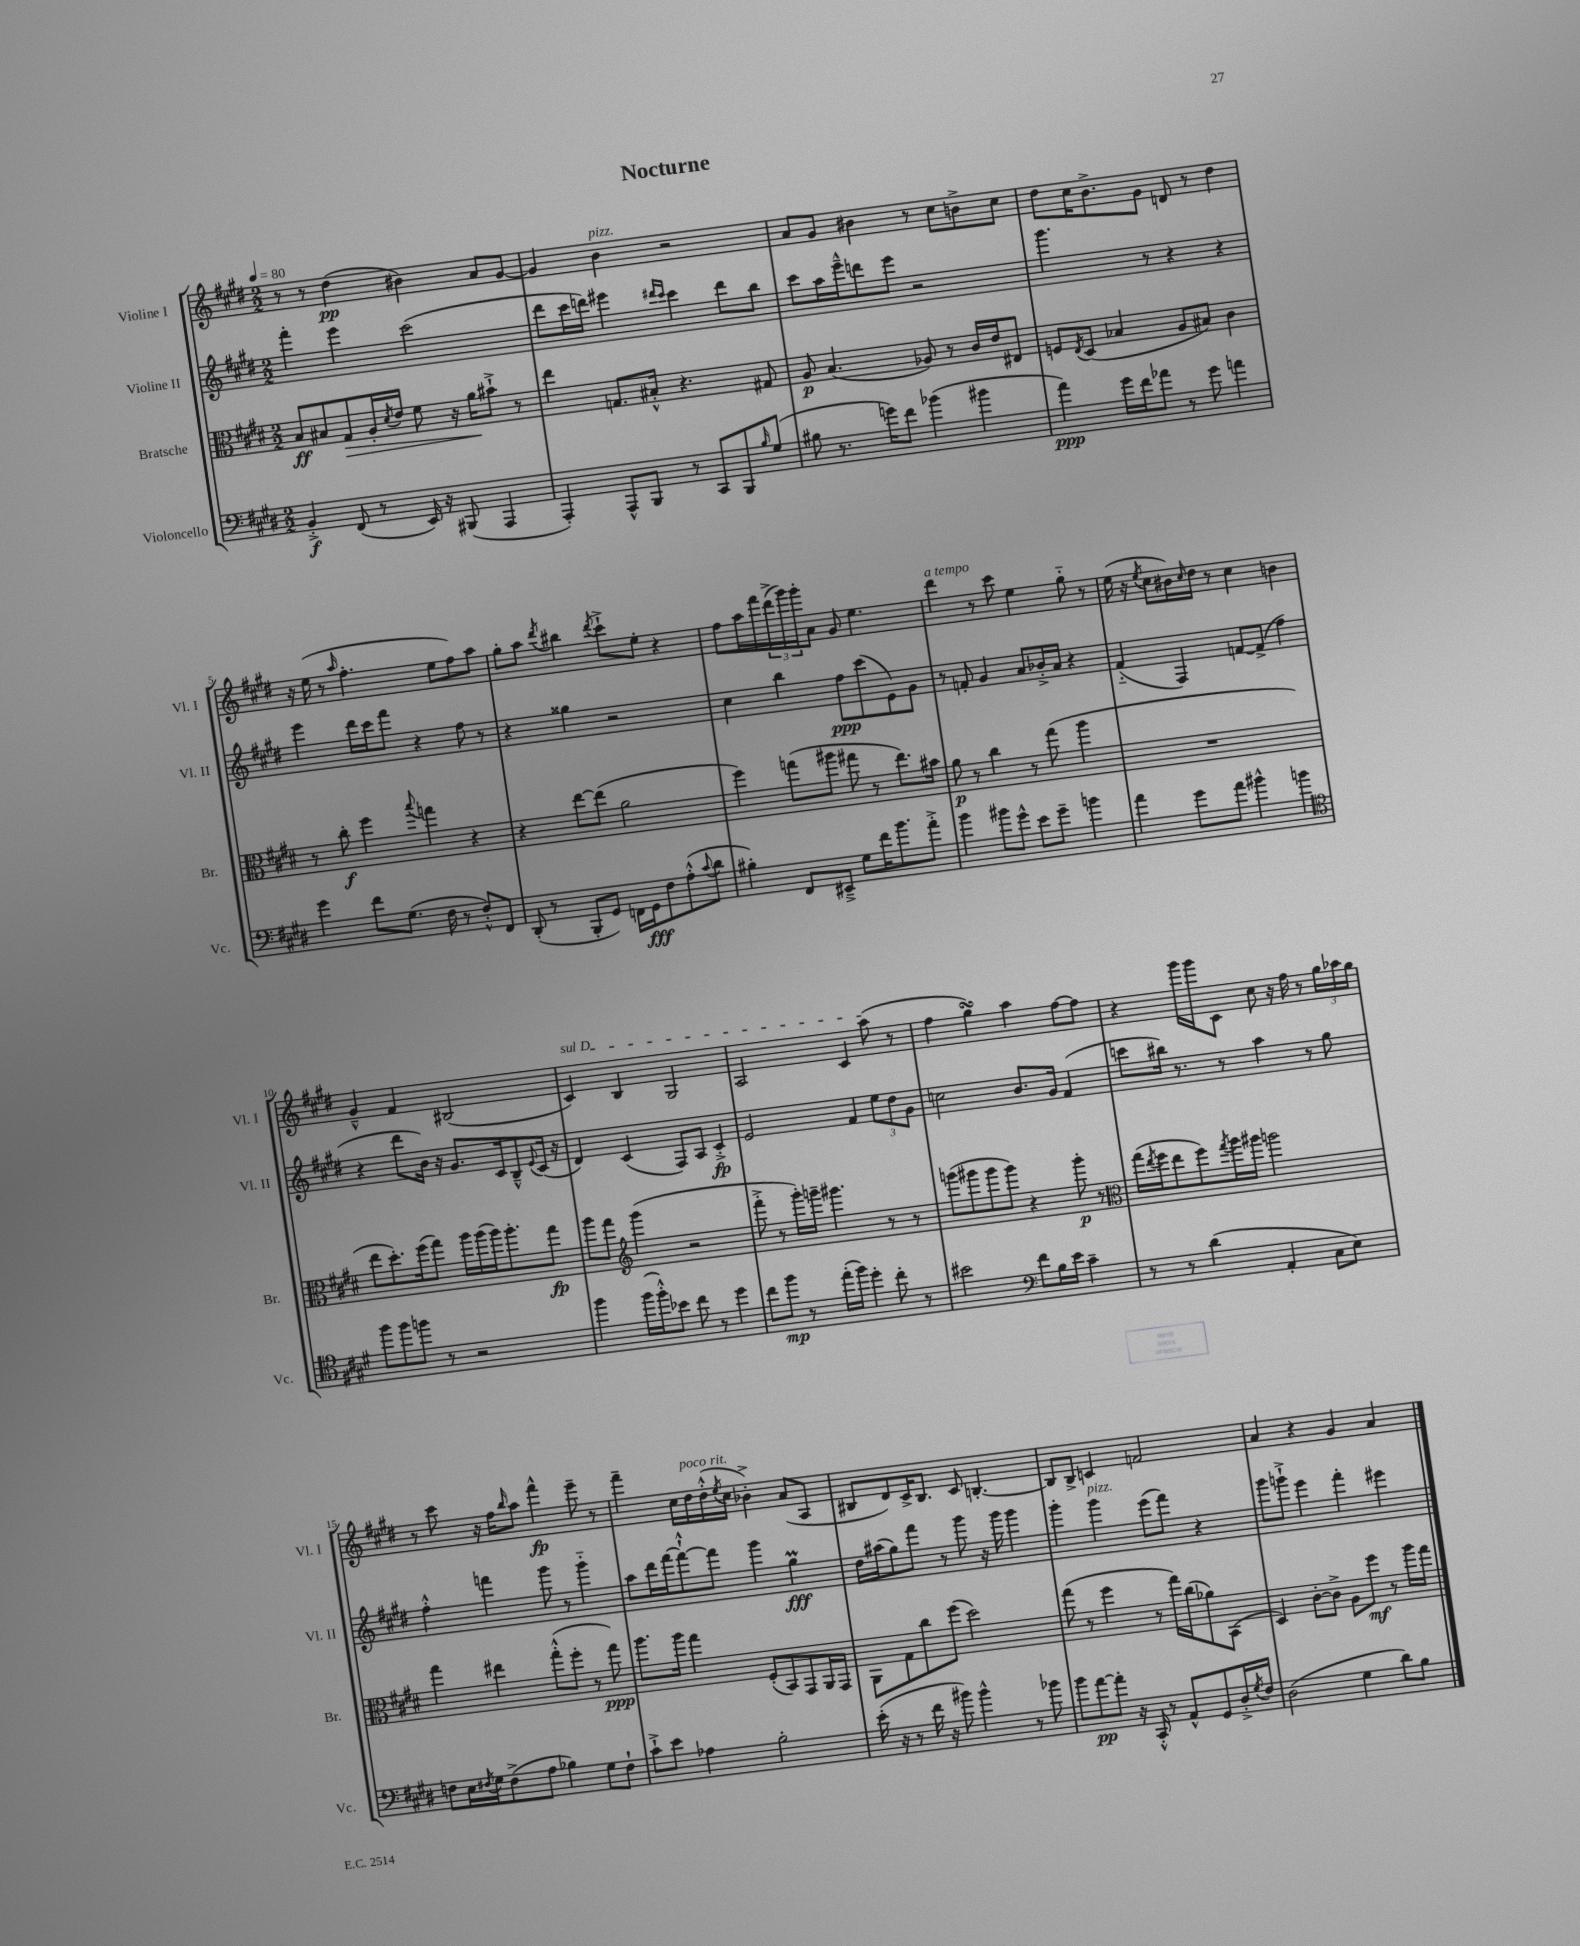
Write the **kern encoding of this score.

**kern	**kern	**kern	**kern
*staff4	*staff3	*staff2	*staff1
*clefF4	*clefC3	*clefG2	*clefG2
*k[f#c#g#d#]	*k[f#c#g#d#]	*k[f#c#g#d#]	*k[f#c#g#d#]
*M2/2	*M2/2	*M2/2	*M2/2
*MM80	*MM80	*MM80	*MM80
4BB'^/	8B/L	4fff#'\	8r
.	8B#/	.	8r
(8FF#/	8G#/	4eee\	(4dd#\
8r	16A'/L	.	.
.	8qd#/	.	.
.	16e/JJ	.	.
16EE/)	8f#\	(2ccc#\	4b#\)
16r	.	.	.
(8BBB#/	16r	.	.
.	16a\LK	.	.
4AAA/	8b#`^\J	.	8a/L
.	8r	.	[8g#/J
=	=	=	=
4AAA'/)	4ee\	8ddd#\L	4g#/]
.	.	16ccc#\L	.
.	.	16ddd\JJ)	.
8AAA^^/L	8.G/L	4eee#\	4b\
8BBB/J	.	.	.
.	16B#'^^/Jk	.	.
.	.	16qqddd#/LL	.
.	.	16qqccc#/JJ	.
8r	4.r	4ccc#\	2r
8CC#/L	.	.	.
8BBB/	.	8ddd#\L	.
16qqB/	.	.	.
(8G#/J	8G#/	8bb\J	.
=	=	=	=
8B#\	8A/	8ccc#\L	8a/L
8.r	(4.B/	16aa\L	8g#/J
.	.	16eee~^^\J	.
.	.	8ddd\	4b#\
16g\LK)	.	.	.
8f#\J	.	8eee\J	.
(4b-\	8A-/)	2r	8r
.	8r	.	8cc#\L
4b#\	16c#/LL	.	8b^\
.	16e/J	.	.
.	8E#/J	.	8cc#\J
=	=	=	=
4a\)	8F/L	4.ggg#\	8dd#\L
.	8qE/	.	.
.	(8D#/J	.	16cc#\K
.	.	.	8.b^\
16g#\LL	4B-/	.	.
16f#\J	.	.	.
8a-\J	.	8r	8g#\J
8r	8A/L	4r	8d/
8g#\	8B#/J)	.	8r
4a\	4c#\	4r	4dd#\
=	=	=	=
4g#\	8r	4eee\	16r
.	.	.	(16ee\
.	8cc#'\	.	8r
.	.	.	16qqaa/
8f#\L	4ff#\	16ddd#\LL	4.ff#'\
.	.	16ccc#\J	.
(8.G#\J	.	8fff#\J	.
.	8qqbb/	.	.
.	4gg\	4r	.
16F#\	.	.	.
8r	.	.	8ee\L
8F#'^^/L)	4r	8ff#\	8ff#\)
8FF#/J	.	8r	8aa\J
=	=	=	=
(8DD#'/	4r	4r	8gg#'\L
8r	.	.	8aa\J
.	.	.	8qddd#/
8BBB'/L	[8ee\L	4gg##\	4bb#\
8GG#/J)	(8ee\]J	.	.
.	.	.	8qddd#/
16FF\LL	2a\	2r	8ccc#`^\L
16GG#\J	.	.	.
8F#\	.	.	8ee'\J
(8A'^^\	.	.	4r
8qqc#/	.	.	.
8d#\J	.	.	.
=	=	=	=
4B#'\)	4ff#\)	4cc#\	8ff#\L
.	.	.	16aa\L
.	.	.	16fff#\
8FF#/L	(8gg\L	4bb\	(24ddd#^\
.	.	.	24ggg#\)
.	.	.	24ggg#'\J
8EE#~^/J	8aa#\J	.	8a\J
8G#\L	8gg#\	8ff#\L	8g#/
16f#\K	8r	(8ccc#\	4.ee\
8.b\	.	.	.
.	8.ee\L)	8e\)	.
8a'^\J	.	8g#\J	.
.	16b#\Jk	.	.
=	=	=	=
4b\	8a\	8r	4ddd#\
.	8r	8f'/	.
8b#\L	4cc#\	4g#/	8r
8g#^^\J	.	.	8ccc#\
8e\L	8r	8a/L	4ee\
8g#~\J	(8gg#\	16b-'^/L	.
.	.	16a/JJ	.
4b\	4aa\	4r	8gg#'~\
.	.	.	8r
=	=	=	=
4a\	1r	(4f#'~/	(16ee\
.	.	.	16r
.	.	.	8qee/
.	.	.	8cc#\L
8g#\L	.	4F#/)	16b#\L)
.	.	.	16qqcc#/
.	.	.	16dd#\JJ
8a\J	.	.	8r
4b#^^\	.	[8f/L	4cc#\
.	.	(8f^/]J	.
4b\	.	4ff#\	4b\
=	=	=	=
*clefC4	*	*	*
8ff#\L	8ee\L	4r	4g#~^^/
8ff#\	8.dd#'\)	.	.
8ff\J	.	8ddd#\L	4f#/
.	(16ff#\k	.	.
8r	8gg#\J)	16b\Jk)	.
.	.	16r	.
2r	16aa\LL	8.g#/L	(2B#/
.	(16aa\	.	.
.	16aa\J)	.	.
.	8.aa'\	16c#/k	.
.	.	8B~^^/	.
.	.	8qqe/	.
.	8gg#\J	(16c#/Jk	.
.	.	16r	.
=	=	=	=
4ff#\	8aa\L	4d#/)	4c#/)
.	8gg#\J	.	.
*	*clefG2	*	*
(16ff#\LL	(4ggg#\	(4c#/	4B/
16ff#'^^\J)	.	.	.
8b-\J	.	.	.
8cc#\	2r	8F#/L)	2G#/
8r	.	8A/J	.
4dd#\	.	4c#'^/	.
=	=	=	=
8cc#\L	8fff#'^\	2e/	2A/
8ff#\J	8r	.	.
8r	16ggg#'\LL)	.	.
.	16ggg~\JJ	.	.
(16ee'\LL	4.ggg#\	.	.
16ff#\JJ)	.	.	.
4dd#'\	.	4f#/	4c#/
8cc#'\	8r	12ee\L	(8aa\
.	.	12dd#\	.
8r	8r	.	8r
.	.	12g#\J	.
=	=	=	=
2b#\	(8ggg\L	2cc\	4ff#\
.	8ggg#\	.	.
.	8ggg#\	.	4gg#\)
.	8ggg#\J)	.	.
*clefF4	*	*	*
8f#\L	4r	8.b/L	4aa\
16B\L	.	.	.
16e\JJ	.	16g#/Jk	.
4c#~\	8ggg#'\	(4f#/	[8ff#\L
.	8r	.	8ff#\]J
=	=	=	=
*	*clefC3	*	*
8r	(16gg#\LL	8ccc\L	4r
.	8qee/	.	.
.	16ff#\J	.	.
8r	8ee\	16bb#\Jk)	.
.	.	8.r	.
(4d#\	8ff#\)	.	16ggg#\LL
.	.	.	16ggg#\J
.	8qgg#/	.	.
.	16aa\L	8r	8c#\J
.	16aa#\JJ	.	.
4AA'/	2aa\	4aa\	8cc#\
.	.	.	16r
.	.	.	16ff#\
8C#\L	.	8r	8r
8E\J)	.	8gg#\	24gg#\LL
.	.	.	24aa-\
.	.	.	24gg#\JJ
=	=	=	=
8F\L	4gg#\	4ff#'^^\	8r
16E\L	.	.	8ccc#\
8qF#/	.	.	.
16G#\J	.	.	.
(8F#^\	4ee#\	4fff\	16r
.	.	.	16ff#\LK
.	.	.	16qqbb/
8A\J	.	.	8aa\J
4B-\)	(8gg#'^^\L	8ggg#\	4fff#^^\
.	8ff#'\J	8r	.
8G#\L	8r	4ggg#'~\	8eee~\
8F#`\J	8gg#\)	.	8r
=	=	=	=
8c#`^\L	8.aa\L	8aa\L	4fff#~\
8e\J	.	16ddd#\L	.
.	16aa\Jk	[16fff#\J	.
4A-\	4gg#\	8fff#`^^\_	16cc#\LL
.	.	.	16dd#\
.	.	8fff#\]J	(16dd#'^^\
.	.	.	8qee/
.	.	.	16cc#\JJ
2B'\	(8F#'/L	4ggg#\	4b-'^\)
.	8BB/)	.	.
.	8GG#/	4gg#\	(8a/L
.	16AA/L	.	8A/J
.	16GG#/JJ	.	.
=	=	=	=
(16e'\	8AA\L	16dd#\LL	8B#/L
16r	.	(16aa#\J	.
8r	8G#\	8gg#\)	8d#/)
16f#\	8cc#\	8fff#\J	16c#^/K
16r	.	.	8.B#/J
8b#\)	(8ff#\J	8r	.
4b#^^\	2dd#\)	8ggg#\	8c#/
.	.	16r	[4.B'/
.	.	16ggg#\	.
8r	.	4ggg#\	.
8b-\	.	.	.
=	=	=	=
8b\L	(8gg#\	4ggg#'\	8B/]L
[8a\	8r	.	8B^/J
8a'\]J	4ff#\	4ggg#\	4c/
16r	.	.	.
16CC#'^^/	.	.	.
8r	8r	(8eee\L	2f/
8AA^^/L	16gg#\LL)	8fff#\J)	.
.	(16cc#\J	.	.
8GG#/	8a-\)	4r	.
16D#'^/L	(8BB\J	.	.
8qG#/	.	.	.
16F#/JJ	.	.	.
=	=	=	=
(2D#\	4D#/)	8ggg#\L	4a/
.	.	8ggg`^\J	.
.	[8c#'\L	4eee\	4r
.	8c#^\]J	.	.
4G#\	8A\L	4fff#'\	4g#/
.	8ff#\J	.	.
8d#\L)	8r	4eee#\	4a/
8B\J	16aa\LL	.	.
.	16gg#\JJ	.	.
==	==	==	==
*-	*-	*-	*-
